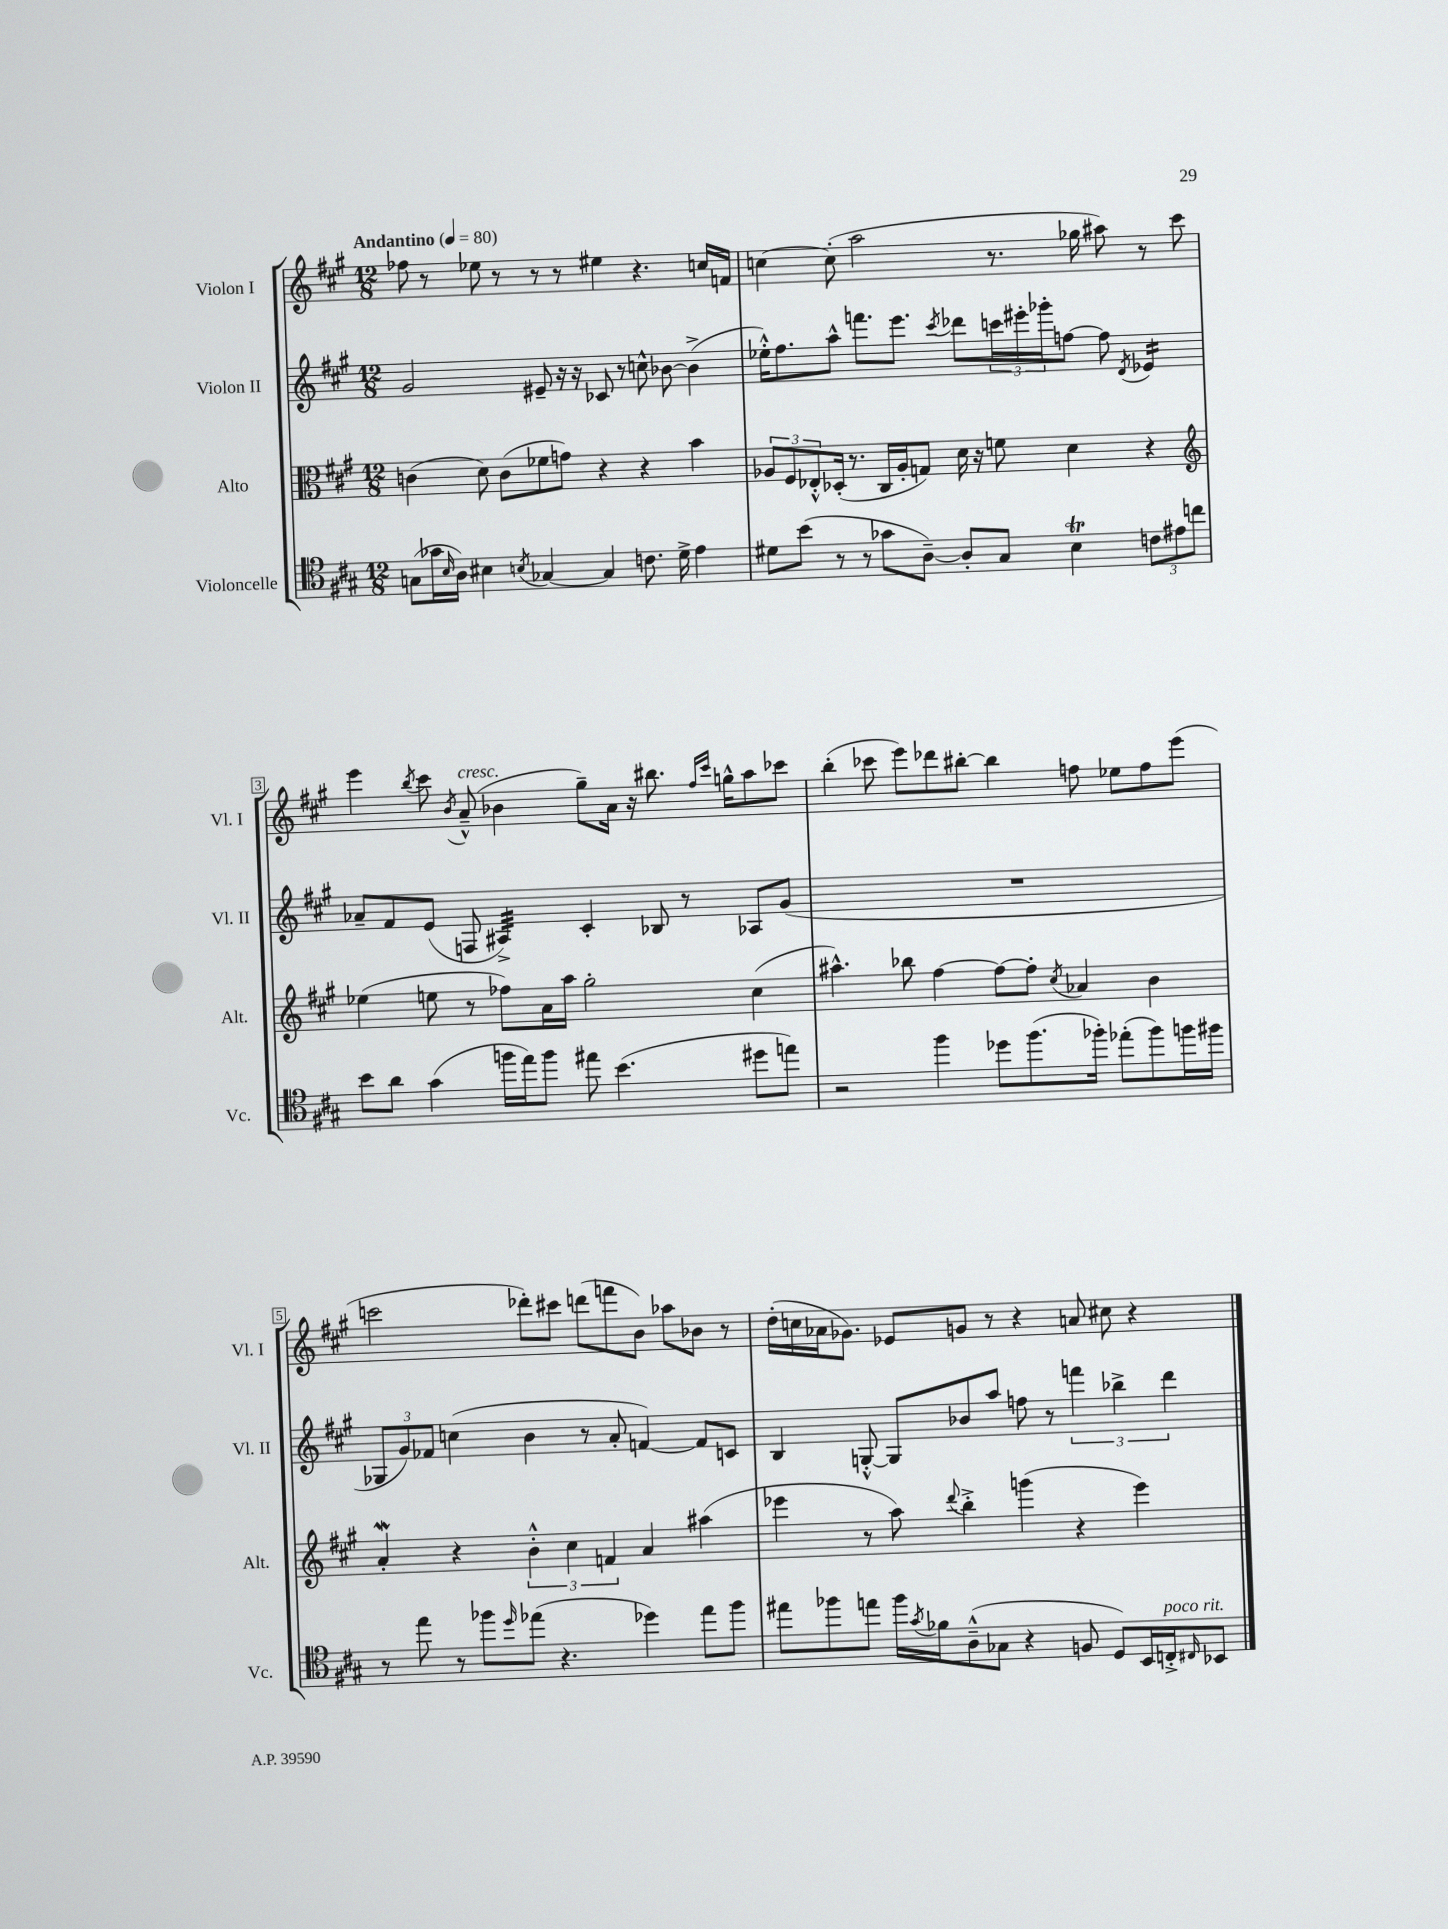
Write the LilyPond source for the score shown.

<<
\new StaffGroup <<
\new Staff = "s0" \with { instrumentName = "Violon I" shortInstrumentName = "Vl. I" } {
    \clef treble \key a \major \numericTimeSignature \time 12/8 \tempo "Andantino" 4 = 80
    fes''8 r8 ees''8 r8 r8 r8 eis''4 r4. c''16 f'16 |
    c''4~ c''8-.( a''2 r8. ges''16 ais''8) r8 cis'''8 |
    e'''4 \acciaccatura { b''8 } cis'''8 \acciaccatura { b'8 } a'8---^^\markup { \italic "cresc." }( bes'4 gis''8--) a'16 r16 bis''8. \grace { fis''16 cis'''16 } g''16-^ a''8 ces'''8 |
    b''4-.( ces'''8 e'''8) des'''8 bis''8~-. bis''4 f''8 ees''8 f''8 e'''8( |
    c'''2 des'''8-.) cis'''8 d'''8( f'''8 b'8) aes''8 bes'8 r8 |
    d''16-.( c''16 aes'16 ges'8.) ees'8 g'8 r8 r4 a'8 cis''8 r4 \bar "|." |
}
\new Staff = "s1" \with { instrumentName = "Violon II" shortInstrumentName = "Vl. II" } {
    \clef treble \key a \major \numericTimeSignature \time 12/8
    gis'2 eis'8-- r16 r16 ces'8 r8 c''8-^ bes'8~ bes'4->( |
    ees''16-.-^) fis''8. a''8-^ f'''8. e'''8. \acciaccatura { cis'''8 } des'''8 \tuplet 3/2 { c'''16 eis'''16-. ges'''16-. } f''8~ f''8 \acciaccatura { d'8 } ees'4:16 |
    aes'8-- fis'8 e'8( f8 ais4:32->) cis'4-. bes8 r8 aes8 gis'8( |
    R1. |
    \tuplet 3/2 { ges8 gis'8) fes'8 } c''4( b'4 r8 a'8-. f'4~) f'8 c'8 |
    b4 g8~-.-^ g8 bes'8 a''8 f''8 r8 \tuplet 3/2 { f'''4 bes''4-> d'''4 } \bar "|." |
}
\new Staff = "s2" \with { instrumentName = "Alto" shortInstrumentName = "Alt." } {
    \clef alto \key a \major \numericTimeSignature \time 12/8
    c'4( d'8) c'8( fes'8 g'8) r4 r4 b'4 |
    \tuplet 3/2 { aes8 fis8 ees8-.-^ } des16-.( r8. cis16 aes16-. g8) d'16 r16 f'8 d'4 r4 |
    \clef treble ees''4( e''8 r8 fes''8) a'16 a''16 gis''2-. cis''4( |
    ais''4.-^) bes''8 fis''4~ fis''8~ fis''8-. \acciaccatura { cis''8 } aes'4 b'4 |
    a'4-.\mordent r4 \tuplet 3/2 { b'4-.-^ cis''4 f'4 } a'4 ais''4( |
    ees'''4 r8 a''8) \appoggiatura { d'''8 } b''4-.-> g'''4( r4 ees'''4) \bar "|." |
}
\new Staff = "s3" \with { instrumentName = "Violoncelle" shortInstrumentName = "Vc." } {
    \clef tenor \key a \major \numericTimeSignature \time 12/8
    g8( ges'16 \grace { b16 } a16) bis4 \acciaccatura { b8 } ges4~ ges4 c'8. d'16-> e'4 |
    dis'8 b'8( r8 r8 ges'8 a8~--) a8-. gis8 b4\trill \tuplet 3/2 { c'8 eis'8 c''8 } |
    b'8 a'8 gis'4( f''16 e''16) f''8 eis''8 b'4.( dis''8 e''8) |
    r2 fis''4 des''8 fis''8.( fes''16-.) ees''8-.( fes''8) f''16 fis''16 |
    r8 e''8 r8 fes''8 \grace { d''16 } ees''8( r4. des''4) ees''8 fes''8 |
    eis''8 fes''8 e''8 fes''16 \acciaccatura { gis'8 } fes'16 a8---^( ges8 r4 f8 d8) b,16 c16-.->^\markup { \italic "poco rit." } \grace { cis16 } bes,8 \bar "|." |
}
>>
>>
\layout { \context { \Score \override BarNumber.stencil = #(make-stencil-boxer 0.1 0.3 ly:text-interface::print) } }
